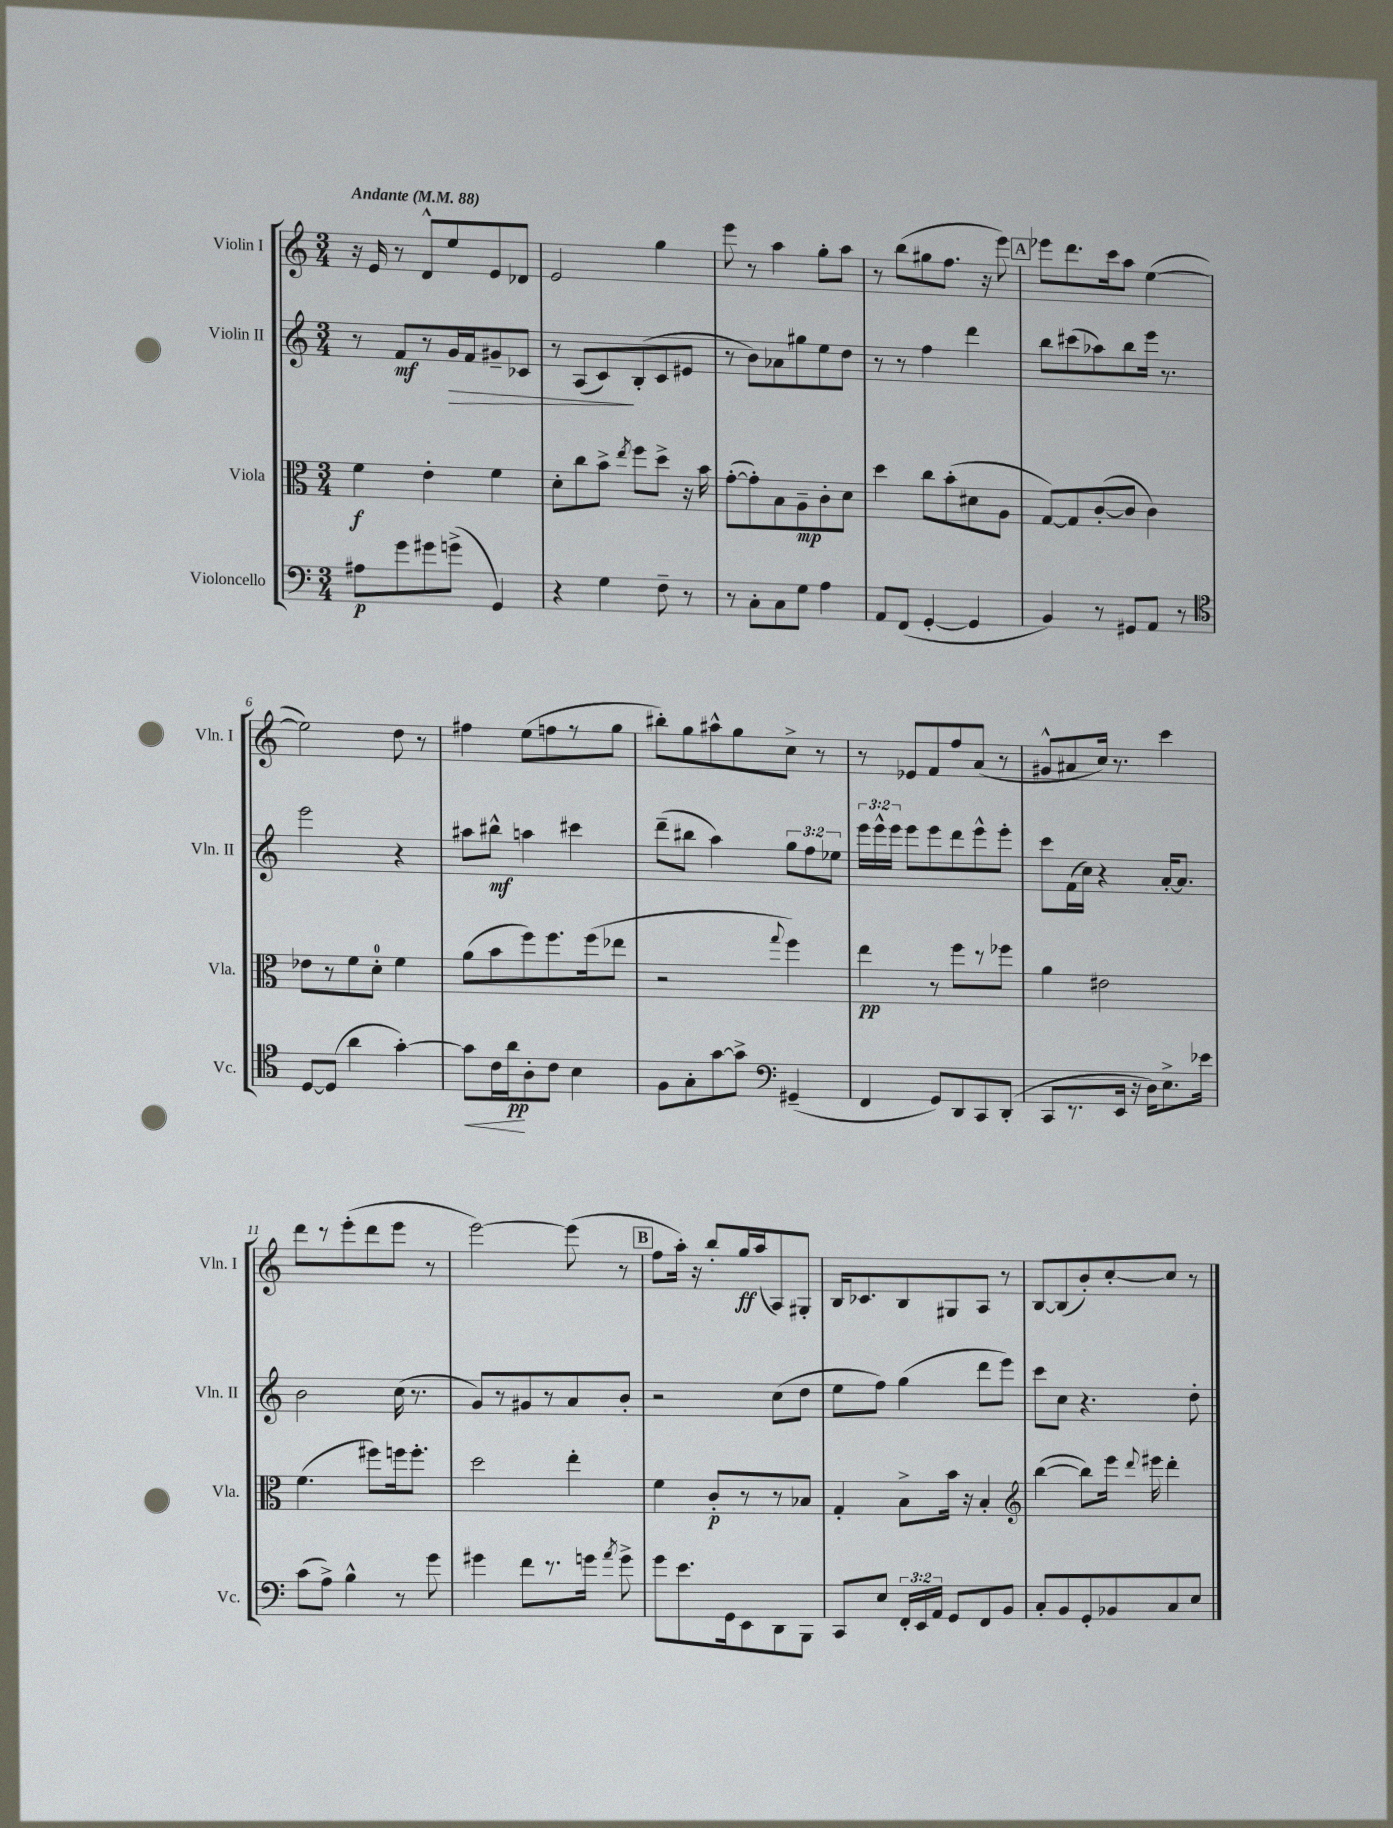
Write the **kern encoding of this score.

**kern	**dynam	**kern	**dynam	**kern	**dynam	**kern	**dynam
*part4	*part4	*part3	*part3	*part2	*part2	*part1	*part1
*staff4	*staff4	*staff3	*staff3	*staff2	*staff2	*staff1	*staff1
*I"Violoncello	*	*I"Viola	*	*I"Violin II	*	*I"Violin I	*
*I'Vc.	*	*I'Vla.	*	*I'Vln. II	*	*I'Vln. I	*
*clefF4	*	*clefC3	*	*clefG2	*	*clefG2	*
*k[]	*	*k[]	*	*k[]	*	*k[]	*
*M3/4	*	*M3/4	*	*M3/4	*	*M3/4	*
*MM88	*	*MM88	*	*MM88	*	*MM88	*
=1	=1	=1	=1	=1	=1	=1	=1
!	!	!	!	!	!	!LO:TX:a:B:t=Andante	!
8A#X\L	p	4f\	f	8r	.	16r	.
.	.	.	.	.	.	16e/	.
8g\	.	.	.	8f/L	mf	8r	.
8g#X\	.	4e'\	.	8r	.	8d^^/L	.
!	!	!	!	!	!LO:HP:b	!	!
(8gn^\J	.	.	.	16g/L	>	8ee/	.
.	.	.	.	16f/J	.	.	.
4GG/)	.	4f\	.	8g#X~/	.	8e/	.
.	.	.	.	8c-X/J	.	8d-X/J	.
=2	=2	=2	=2	=2	=2	=2	=2
4r	.	8d'\L	.	8r	.	2e/	.
.	.	8cc\	.	(8A/L	.	.	.
4G\	.	8b^\J	.	8c/)	.	.	.
.	.	8qee/	.	.	.	.	.
.	.	8ff\L	.	(8B'/	]	.	.
8F~\	.	8dd^\J	.	8c/	.	4gg\	.
8r	.	16r	.	8e#X/J	.	.	.
.	.	16b\	.	.	.	.	.
=3	=3	=3	=3	=3	=3	=3	=3
8r	.	([8g'\L	.	8r	.	8eee\	.
8C'\L	.	8g'\])	.	8b\L)	.	8r	.
8C\	.	8B\	.	8a-X\	.	4aa\	.
8G\J	.	8A~\	mp	8gg#X\	.	.	.
4A\	.	8c'\	.	8ee\	.	8gg'\L	.
.	.	8d\J	.	8dd\J	.	8aa\J	.
=4	=4	=4	=4	=4	=4	=4	=4
8AA/L	.	4dd\	.	8r	.	8r	.
(8FF/J	.	.	.	8r	.	(8bb\L	.
[4GG'/	.	8cc\L	.	4ff\	.	8gg#X\	.
.	.	(8b'\	.	.	.	8.ff\J	.
4GG/]	.	8d#X\	.	4ddd\	.	.	.
.	.	.	.	.	.	16r	.
.	.	8A\J	.	.	.	8eee\)	.
!!LO:REH:place=s1:t=A
=5	=5	=5	=5	=5	=5	=5	=5
4BB/)	.	[8G/L)	.	8bb\L	.	8eee-X\L	.
.	.	8G/]	.	(8ccc#X\	.	8.ddd\	.
8r	.	([8c'/	.	8aa-X\)	.	.	.
.	.	.	.	.	.	16ccc\k	.
8GG#X/L	.	8c/J]	.	8bb\	.	8aa\J	.
8AA/J	.	4c\)	.	16eee\Jk	.	([4ee\	.
.	.	.	.	8.r	.	.	.
8r	.	.	.	.	.	.	.
!!LO:LB:g=z
=6	=6	=6	=6	=6	=6	=6	=6
*clefC4	*	*	*	*	*	*	*
[8D/L	.	8e-X\L	.	2eee\	.	2ee\])	.
(8D/J]	.	8r	.	.	.	.	.
4a\	.	8f\	.	.	.	.	.
.	.	8d'\J	.	.	.	.	.
[4g'\)	.	4f\	.	4r	.	8dd\	.
.	.	.	.	.	.	8r	.
=7	=7	=7	=7	=7	=7	=7	=7
!	!LO:HP:b	!	!	!	!	!	!
8g\L]	<	(8a\L	.	8aa#X\L	.	4ff#X\	.
16c\L	.	8b\	.	8bb#X^^\J	mf	.	.
16a\J	pp	.	.	.	.	.	.
8A'\	[	8ff\)	.	4aan\	.	(8ee\L	.
8c\J	.	8.ff\	.	.	.	8ffn\	.
4B\	.	.	.	4ccc#X\	.	8r	.
.	.	(16ff\k	.	.	.	.	.
.	.	8ee-X\J	.	.	.	8gg\J	.
=8	=8	=8	=8	=8	=8	=8	=8
8F\L	.	2r	.	(8ddd~\L	.	8bb#X'\L)	.
8G'\	.	.	.	8bb#X\J	.	8gg\	.
[8g\	.	.	.	4aa\)	.	8aa#X^^\	.
8g^\J]	.	.	.	.	.	8gg\	.
*clefF4	*	*	*	*	*	*	*
.	.	8qqgg/	.	.	.	.	.
(4GG#X~/	.	4ff\)	.	12gg\L	.	8cc^\J	.
.	.	.	.	12ff\	.	.	.
.	.	.	.	.	.	8r	.
.	.	.	.	12ee-X\J	.	.	.
=9	=9	=9	=9	=9	=9	=9	=9
4FF/	.	4ee\	pp	24eee\LL	.	8r	.
.	.	.	.	24eee^^\	.	.	.
.	.	.	.	24eee\JJ	.	.	.
.	.	.	.	8eee\L	.	8e-X/L	.
8GG/L)	.	8r	.	8eee\	.	8f/	.
8DD/	.	8ff\L	.	8ddd\	.	8ff/	.
8CC/	.	8r	.	8eee^^\	.	(8a/J	.
(8DD'/J	.	8ff-X\J	.	8eee'\J	.	8r	.
=10	=10	=10	=10	=10	=10	=10	=10
8CC/L	.	4a\	.	8ccc\L	.	8g#X^^/L	.
8.r	.	.	.	(16f\L	.	8a#X/	.
.	.	.	.	16cc\JJ)	.	.	.
.	.	2e#X\	.	4r	.	16cc/Jk)	.
16EE/Jk	.	.	.	.	.	8.r	.
16r	.	.	.	.	.	.	.
16D\KL)	.	.	.	.	.	.	.
8.E^\	.	.	.	[16a'/KL	.	4ccc\	.
.	.	.	.	8.a/J]	.	.	.
16e-X\Jk	.	.	.	.	.	.	.
!!LO:LB:g=z
=11	=11	=11	=11	=11	=11	=11	=11
(8c\L	.	(4.f\	.	2b\	.	8ddd\L	.
8A^\J)	.	.	.	.	.	8r	.
4B^^\	.	.	.	.	.	(8eee'\	.
.	.	8ff#X\L)	.	.	.	8ddd\	.
8r	.	16ffn\k	.	(16cc\	.	8eee\J	.
.	.	8.ff'\J	.	8.r	.	.	.
8g\	.	.	.	.	.	8r	.
=12	=12	=12	=12	=12	=12	=12	=12
4g#X\	.	2dd\	.	8g/L)	.	[2eee\)	.
.	.	.	.	8r	.	.	.
8f\L	.	.	.	8g#X/	.	.	.
8.r	.	.	.	8r	.	.	.
.	.	4ee'\	.	8a/	.	(8eee\]	.
16gn\Jk	.	.	.	.	.	.	.
8qa/	.	.	.	.	.	.	.
8g^\	.	.	.	8b'/J	.	8r	.
!!LO:REH:place=s1:t=B
=13	=13	=13	=13	=13	=13	=13	=13
8g\L	.	4f\	.	2r	.	8ff\L	.
8.e\	.	.	.	.	.	16aa'\Jk)	.
.	.	.	.	.	.	16r	.
.	.	8c'/L	p	.	.	8bb'/L	.
16GG\k	.	.	.	.	.	.	.
8EE\	.	8r	.	.	.	16gg/L	ff
.	.	.	.	.	.	(16aa/J	.
8DD\	.	8r	.	(8cc\L	.	8A/)	.
8BBB\J	.	8B-X/J	.	8dd\J	.	8G#X'/J	.
=14	=14	=14	=14	=14	=14	=14	=14
8CC/L	.	4G'/	.	8ee\L	.	16B/KL	.
.	.	.	.	.	.	8.c-X/	.
8E/J	.	.	.	8ff\J)	.	.	.
24FF'/LL	.	8B^\L	.	(4gg\	.	8B/	.
24EE/	.	.	.	.	.	.	.
24AA/JJ	.	.	.	.	.	.	.
8GG/L	.	16b\Jk	.	.	.	8G#X/	.
.	.	16r	.	.	.	.	.
8FF/	.	4B'/	.	8ddd\L	.	8A/J	.
8BB/J	.	.	.	8eee\J)	.	8r	.
=15	=15	=15	=15	=15	=15	=15	=15
*	*	*clefG2	*	*	*	*	*
8C'/L	.	([4bb\	.	8ccc\L	.	[8B/L	.
8BB/	.	.	.	8cc\J	.	(8B/]	.
8GG'/	.	8bb\L])	.	4.r	.	8b'/)	.
8BB-X/	.	16eee\Jk	.	.	.	[8cc'/	.
.	.	8qqddd/	.	.	.	.	.
.	.	16eee#X\	.	.	.	.	.
8C/	.	4ddd'\	.	.	.	8cc/J]	.
8E/J	.	.	.	8dd'\	.	8r	.
==	==	==	==	==	==	==	==
*-	*-	*-	*-	*-	*-	*-	*-
